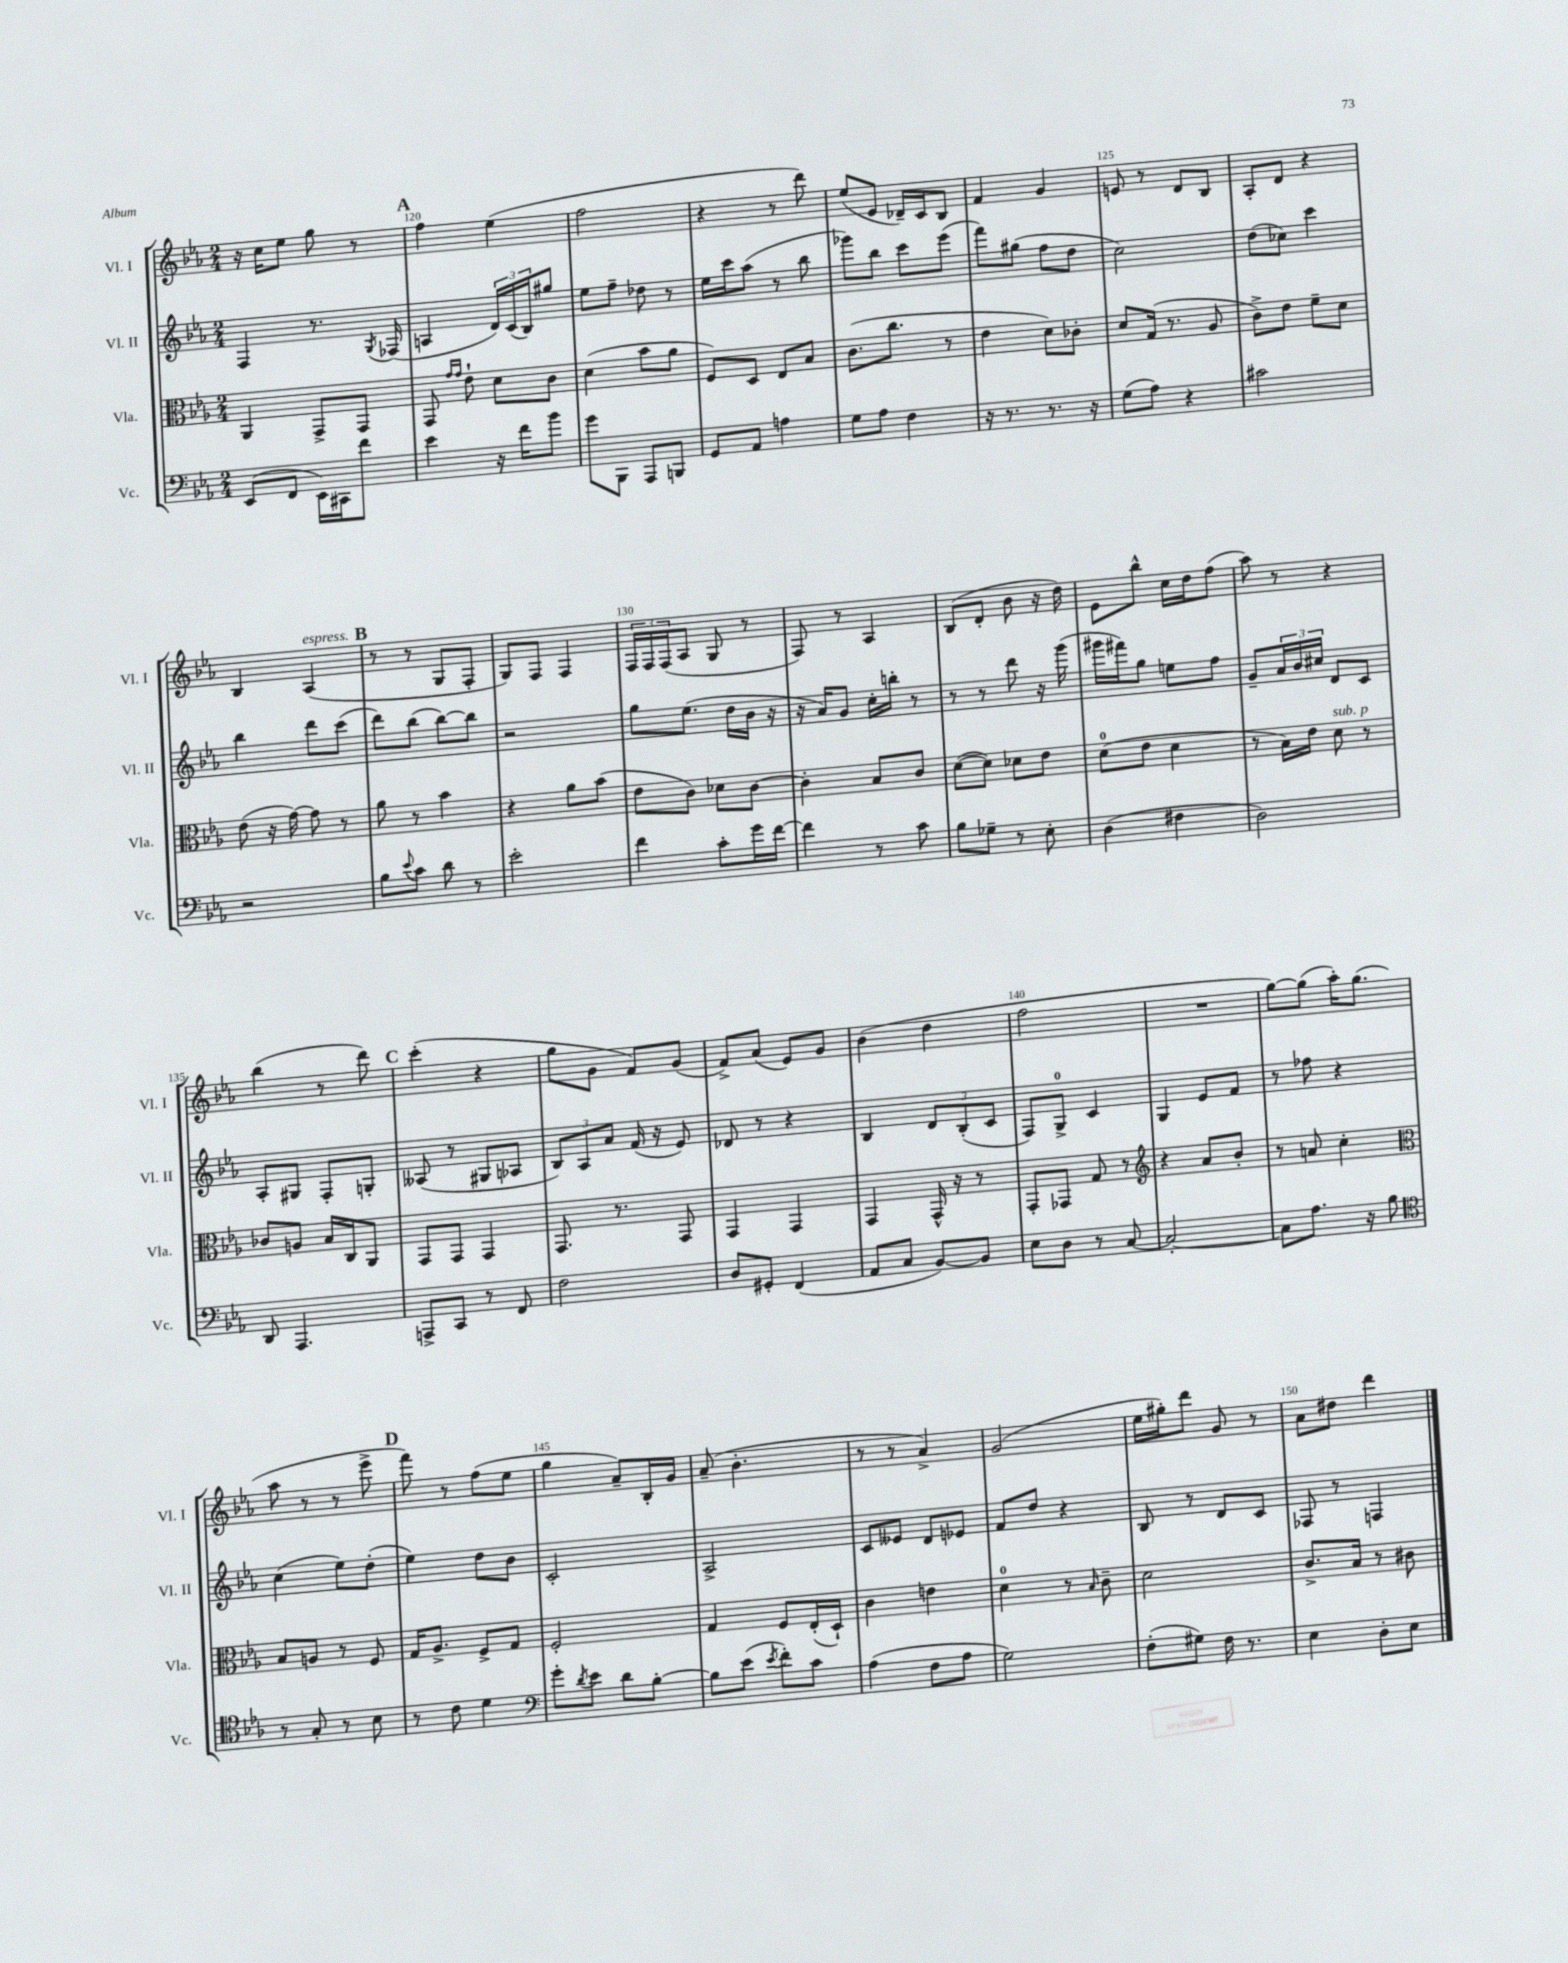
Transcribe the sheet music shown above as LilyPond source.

<<
\new StaffGroup <<
\new Staff = "s0" \with { instrumentName = "Vl. I" shortInstrumentName = "Vl. I" } {
    \clef treble \key ees \major \numericTimeSignature \time 2/4
    r16 c''16 ees''8 g''8 r8 |
    \mark \markup { \bold "A" } f''4 ees''4( |
    f''2 |
    r4 r8 d'''8) |
    ees''8( ees'8 des'16--) c'16 bes8 |
    f'4 g'4 |
    e'8 r8 d'8 bes8 |
    aes8-. d'8 r4 |
    bes4 aes4^\markup { \italic "espress." }( |
    \mark \markup { \bold "B" } r8 r8 g8 f8-. |
    g8) f8 f4 |
    \tuplet 3/2 { f16 f16 f16( } aes8 g8 r8 |
    f8) r8 aes4 |
    bes8( d'8-. bes'8 r16 d''16) |
    ees'8 bes''8-^ c''16 d''16 f''8( |
    aes''8) r8 r4 |
    bes''4( r8 d'''8) |
    \mark \markup { \bold "C" } c'''4-.( r4 |
    g''8 g'8 f'8) g'8( |
    f'8->) aes'8( ees'8) g'8 |
    bes'4( d''4 |
    f''2 |
    R2 |
    g''8~) g''8( aes''16-.) g''8.( |
    aes''8 r8 r8 ees'''8-> |
    \mark \markup { \bold "D" } f'''8) r8 f''8( ees''8 |
    g''4 aes'8--) bes16-. g'16 |
    aes'8--( bes'4.-. |
    r8 r8 aes'4->) |
    g'2( |
    ees''16 gis''16-.) d'''8 g'8 r8 |
    aes'8 dis''8 d'''4 \bar "|." |
}
\new Staff = "s1" \with { instrumentName = "Vl. II" shortInstrumentName = "Vl. II" } {
    \clef treble \key ees \major \numericTimeSignature \time 2/4
    f4 r8. \acciaccatura { g8 } fes16( |
    \mark \markup { \bold "A" } a4 \tuplet 3/2 { d'16) c'16( bes16) } gis''8 |
    ees''8 f''8-- des''8 r8 |
    ees''16 c'''16 aes''8( r8 bes''8 |
    ges'''8) bes''8 c'''8 ees'''8( |
    f'''8) gis''8( f''8 d''8 |
    c''2) |
    d''8( ces''8) c'''4 |
    bes''4 d'''8 c'''8( |
    \mark \markup { \bold "B" } d'''8) bes''8( bes''8~) bes''8 |
    r2 |
    g''8 ees''8.( d''16 bes'16 r16 |
    r16 aes'16) g'8 c''16-. b''16-. r8 |
    r8 r8 d'''8 r16 g'''16( |
    gis'''16 fis'''16) g''8 e''8 f''8 |
    g'8-- \tuplet 3/2 { aes'16 bes'16 cis''16 } d'8 c'8 |
    aes8-. gis8 f8-. g8-. |
    \mark \markup { \bold "C" } aeses8( r8 gis8 aes8 |
    \tuplet 3/2 { bes8) aes8 aes'8 } f'16( r16 ees'8) |
    des'8 r8 r4 |
    bes4 \tuplet 3/2 { d'8 bes8-.( c'8 } |
    f8) g8-0-> c'4 |
    g4 ees'8 f'8 |
    r8 fes''8 r4 |
    c''4( ees''8) d''8-.( |
    \mark \markup { \bold "D" } ees''4) d''8 bes'8 |
    c'2-. |
    aes2-> |
    c'8 eeses'8 d'8 ees'8 |
    f'8 d''8 r4 |
    bes8 r8 d'8 c'8 |
    fes8 r8 f4 \bar "|." |
}
\new Staff = "s2" \with { instrumentName = "Vla." shortInstrumentName = "Vla." } {
    \clef alto \key ees \major \numericTimeSignature \time 2/4
    aes,4 g,8-> g,8 |
    \mark \markup { \bold "A" } g,8 \grace { g'16 g'16 } ees'8-! d'8 c'8 |
    d'4( bes'8 aes'8 |
    f8) d8 ees8 bes8 |
    c'8.( c''8. r8 |
    ees'4 d'8) ces'8-. |
    d'8 g16( r8. aes8 |
    c'8->) ees'8 f'8-- d'8 |
    ees'8( r16 g'16~) g'8 r8 |
    \mark \markup { \bold "B" } aes'8 r8 bes'4 |
    r4 aes'8 bes'8( |
    ees'8 c'8) des'8 c'8~ |
    c'4-. bes8 c'8 |
    d'8~( d'8) des'8 ees'8 |
    d'8-0( ees'8 d'4 |
    r8 bes16) ees'16 d'8^\markup { \italic "sub. p" } r8 |
    ces'8 a8 bes16 c16 aes,8 |
    \mark \markup { \bold "C" } g,8 g,8 g,4 |
    g,8. r8. g,8 |
    g,4 g,4 |
    g,4 g,16-^ r16 r8 |
    g,8-. ges,8 g8 r8 |
    \clef treble r4 aes'8 bes'8-. |
    r8 a'8 c''4-. |
    \clef alto bes8 a8 r8 f8 |
    \mark \markup { \bold "D" } g16 aes8.-> f8-> g8 |
    f2-. |
    g4 f8 ees16-.( d16-!) |
    c'4 e'4 |
    d'4-0 r8 \grace { bes16 } c'8-- |
    d'2 |
    c'8.-> bes16 r8 cis'8 \bar "|." |
}
\new Staff = "s3" \with { instrumentName = "Vc." shortInstrumentName = "Vc." } {
    \clef bass \key ees \major \numericTimeSignature \time 2/4
    ees,8( f,8 ees,16) cis,16 f'8 |
    \mark \markup { \bold "A" } ees'4 r16 f'16 bes'8 |
    g'8 bes,,8 aes,,8 b,,8 |
    g,8 aes,8 a4 |
    g8 aes8 f4 |
    r16 r8. r8. r16 |
    g8( aes8) r4 |
    cis'2 |
    r2 |
    \mark \markup { \bold "B" } bes8 \appoggiatura { ees'8 } c'8 d'8 r8 |
    ees'2-. |
    f'4 c'8-. g'16 f'16~ |
    f'4 r8 c'8 |
    bes8 ges8-- r8 ees8-. |
    d4( fis4 |
    d2) |
    d,8 aes,,4. |
    \mark \markup { \bold "C" } a,,8-> c,8 r8 f,8 |
    f2 |
    d8 gis,8-. f,4( |
    aes,8 c8 bes,8~) bes,8 |
    ees8 d8 r8 c8~ |
    c2~-. |
    c8 aes8. r16 bes8 |
    \clef tenor r8 g8-. r8 bes8 |
    \mark \markup { \bold "D" } r8 c'8 d'4 |
    \clef bass g'8-. \acciaccatura { d'8 } ees'8 d'8 bes8~-. |
    bes8 ees'8( \acciaccatura { ees'8 } f'8-.) c'8 |
    aes4( f8 aes8 |
    g2) |
    f8-.( gis8) f16 r8. |
    ees4 d8-. ees8 \bar "|." |
}
>>
>>
\layout { \context { \Score currentBarNumber = #119 \override BarNumber.break-visibility = ##(#f #t #t) barNumberVisibility = #(every-nth-bar-number-visible 5) } }
